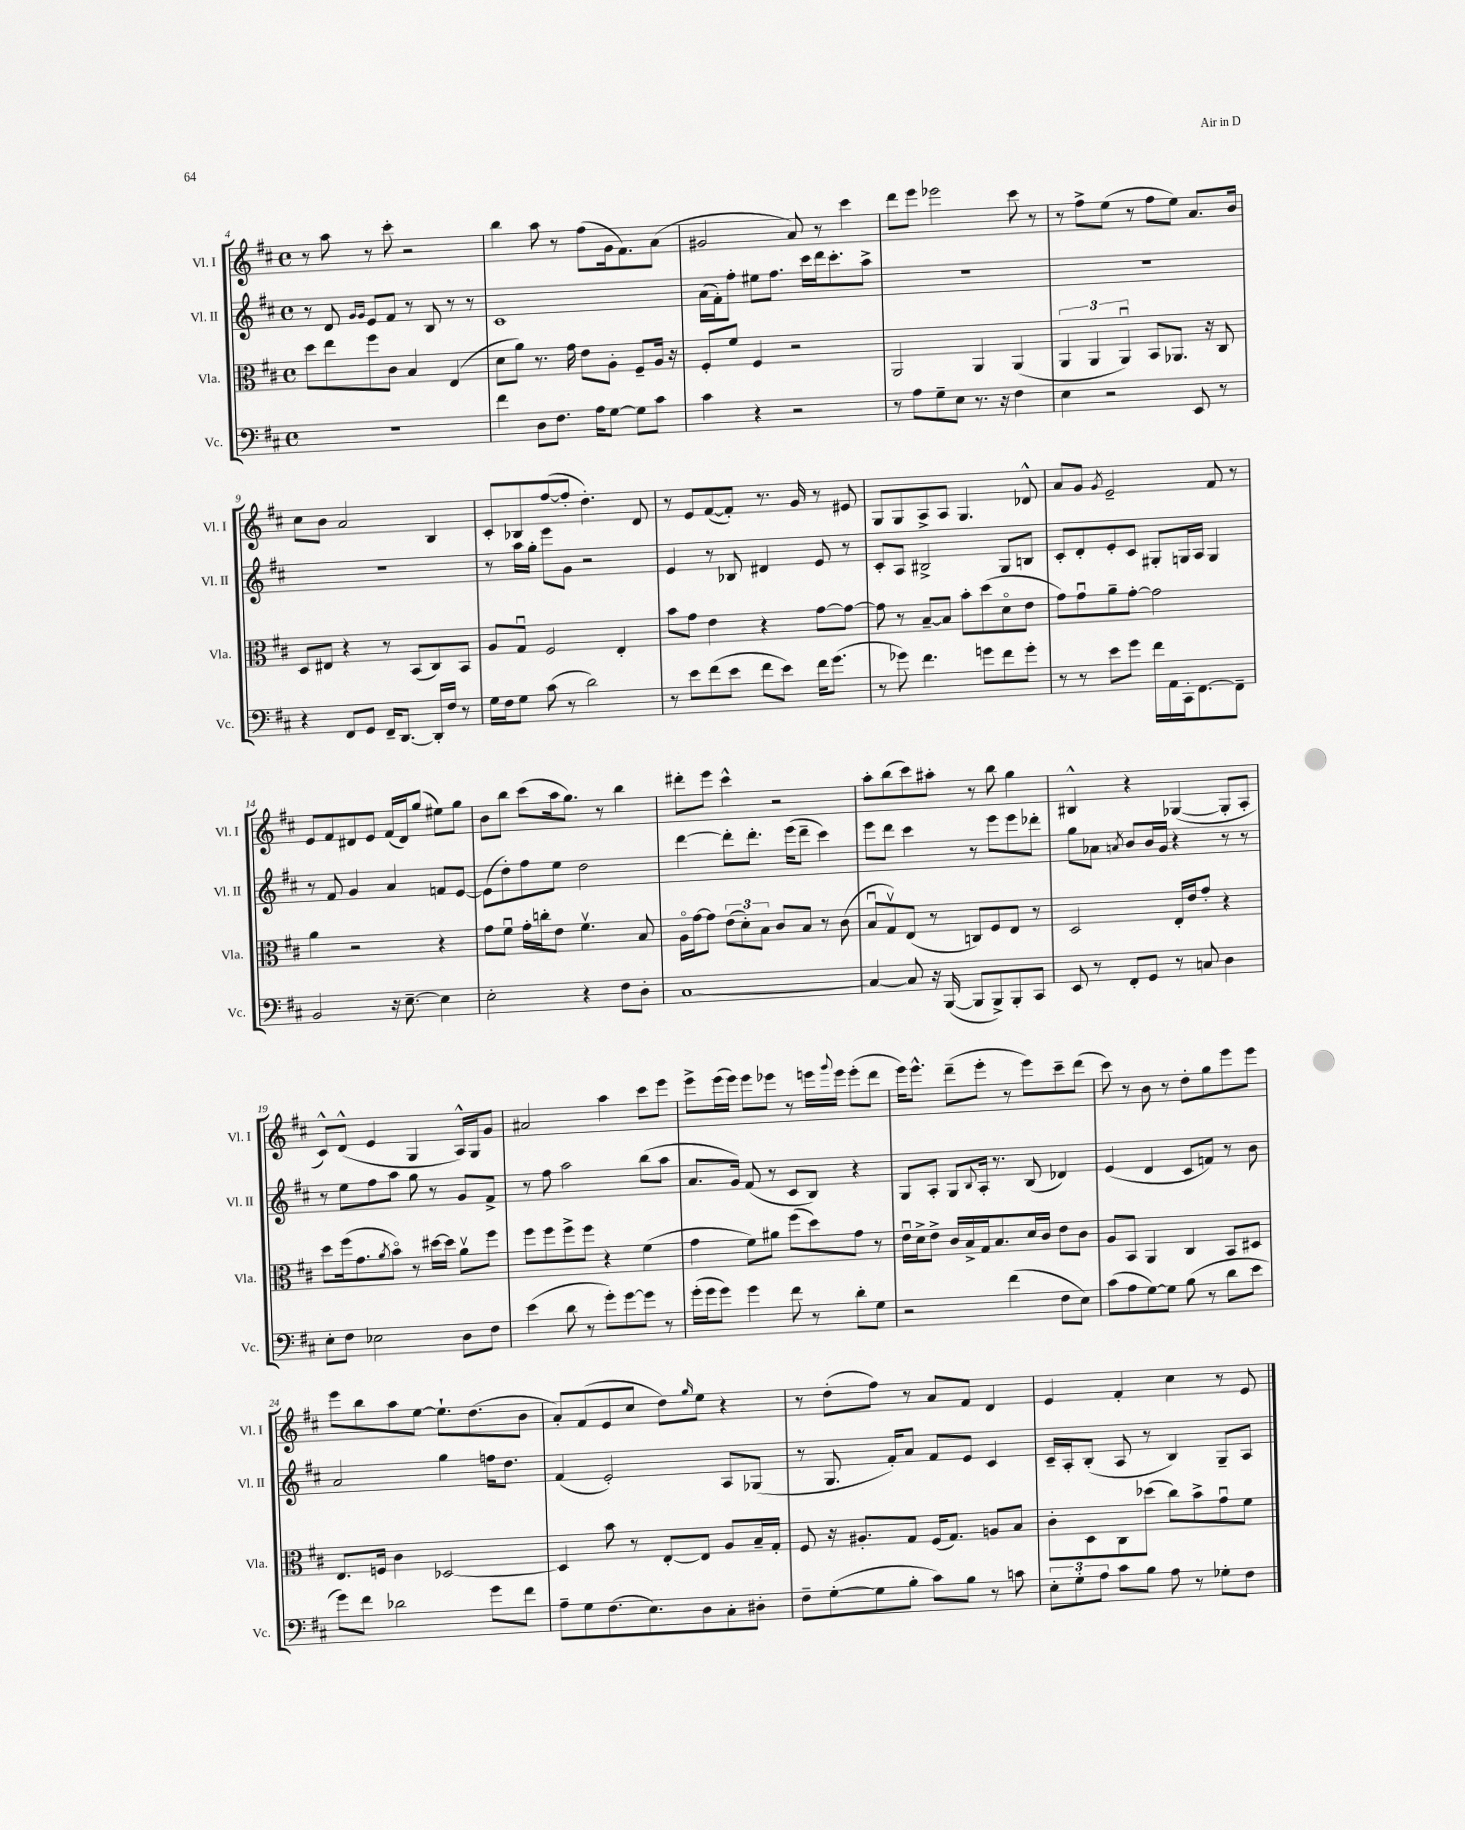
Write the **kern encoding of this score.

**kern	**kern	**kern	**kern
*staff4	*staff3	*staff2	*staff1
*clefF4	*clefC3	*clefG2	*clefG2
*k[f#c#]	*k[f#c#]	*k[f#c#]	*k[f#c#]
*M4/4	*M4/4	*M4/4	*M4/4
*met(c)	*met(c)	*met(c)	*met(c)
1r	8dd	8r	8r
.	8ee	8d	8aa
.	.	16qqg	.
.	.	16qqg	.
.	8ff#	8e	8r
.	8c#	8f#	8ccc#'
.	4B	8r	2r
.	.	8B	.
.	(4E	8r	.
.	.	8r	.
=	=	=	=
4f#	8d	1c#	4bb
.	8a)	.	.
8D	8.r	.	8aa
8.F#	.	.	8r
.	16g	.	.
.	8e	.	(8ff#
16A	.	.	.
[8G	8A'	.	16g
.	.	.	8.f#)
8G]	8F#~	.	.
8c#	16A	.	(8a
.	16r	.	.
=	=	=	=
4c#	8F#'	(16a	2g#
.	.	16f#')	.
.	8f#	8ff#'	.
4r	4F#	8ee#	.
.	.	8.ff#	.
2r	2r	.	8a)
.	.	16ccc#	.
.	.	16ddd	8r
.	.	8.ccc#'	.
.	.	.	4ccc#
.	.	8aa^	.
=	=	=	=
8r	2AA	1r	8ddd
8A	.	.	8eee
8G~	.	.	2eee-
8E	.	.	.
8.r	4AA	.	.
16r	.	.	.
4F#	(4AA	.	8ccc#
.	.	.	8r
=	=	=	=
4E	6AA	1r	8r
.	.	.	8ff#^
.	6AA	.	.
2r	.	.	(8ee
.	6AAu)	.	.
.	.	.	8r
.	8BB	.	8ff#
.	8.AA-	.	8ee)
8EE	.	.	8.a
.	16r	.	.
8r	8C#	.	.
.	.	.	16b
=	=	=	=
4r	8D	1r	8cc#
.	8E#	.	8b
8FF#	4r	.	2a
8GG	.	.	.
16FF#~	8r	.	.
[8.DD	.	.	.
.	(8BB	.	.
16DD']	8C#)	.	4B
16F#	.	.	.
8r	8BB	.	.
=	=	=	=
16G	8A	8r	8c#'
16F#	.	.	.
8G	8Gu	16aa	8B-
.	.	16gg'	.
(8c#	2F#	8eee	([8ff#
8r	.	8g	8ff#']
2d)	.	2r	4.dd')
.	4E'	.	.
.	.	.	8d
=	=	=	=
8r	8b	4e	8r
8e	8g	.	8e
(8f#	4e	8r	([8f#
8e	.	8B-	8f#'])
8f#	4r	4d#	8.r
8e)	.	.	.
.	.	.	16g
16f#	[8g	8e	8r
(8.g	.	.	.
.	8g_	8r	8e#
=	=	=	=
8r	8g]	8c#'	8G
8g-)	8r	8A	8G
4.f#	[8B~	2B#^	8A^
.	8B]	.	8A
.	8b'	.	4.G
8g	(8dd	.	.
8f#	8do	8G	.
8g'	8e	8B	8d-^^
=	=	=	=
8r	8g)	8c#'	8a
8r	8gu	8d'	8g
.	.	.	8qg
8e	8a~	8e'	2e~
8g	[8g'	8c#	.
16f#	2g]	8G#'	.
16AA	.	.	.
16CC#'	.	16G	.
[8.FF#	.	16A	.
.	.	4G	8f#
8FF#~]	.	.	8r
=	=	=	=
2BB	4a	8r	8e
.	.	8f#	8f#
.	2r	4g	8d#
.	.	.	8e
16r	.	4a	(16f#
[8.E~	.	.	16d#)
.	.	.	(8gg
4E]	4r	8f	8ee#)
.	.	[8e	8gg
=	=	=	=
2E'	8g	(8e]	8b
.	8f#u	8dd')	8bb
.	16g'	8ff#	(8ccc#
.	16cc'	.	.
.	8e	8ee	16aa
.	.	.	8.gg)
4r	4.f#v	2dd	.
.	.	.	8r
8F#	.	.	4bb
8D'	8B	.	.
=	=	=	=
[1C#	16Ao	[4ddd	8ddd#'
.	[16g	.	.
.	8g]	.	8eee
.	(12e	8ddd']	4ccc#^^
.	12d')	.	.
.	.	8.ddd'	.
.	12B	.	.
.	8c#	.	2r
.	.	(16eee	.
.	8B	8ddd~	.
.	8r	4ccc#)	.
.	(8c#	.	.
=	=	=	=
4C#_	8Bu	8eee	8aa'
.	8Gv)	8ddd	(8bb
8C#]	(8E	4ccc#	8ccc#)
16r	8r	.	8aa#'
([16BBB	.	.	.
8BBB]	8C)	8r	8r
8BBB^)	8F#	8eee	8bb
8BBB'	8E	8eee	4gg
8CC#	8r	8ddd-'	.
=	=	=	=
8EE	2D	8gg	4B#^^
8r	.	8a-	.
.	.	8qa	.
8FF#'	.	8b	4r
8GG	.	16b	.
.	.	16g	.
8r	16E'	4r	([4G-
.	16e	.	.
8C	8g'	.	.
4D	4r	8r	8G-']
.	.	8r	8A'
=	=	=	=
8E'	8dd	8r	8c#^^)
8F#	(16ff#	8ee	(8d^^
.	8.g	.	.
2E-	.	8ff#	4e
.	8qa	.	.
.	8bo)	8aa	.
.	8r	8gg	4G
.	[16dd#	8r	.
.	16dd#]	.	.
8D	8av	8g	16A^^)
.	.	.	16G
8F#	8ff#	8f#^	8g
=	=	=	=
(4e	8ff#	8r	2a#
.	8ff#	8ff#	.
8d	8ff#^	2aa	.
8r	8ff#	.	.
8g')	4r	.	4aa
[8g	.	.	.
8g]	(4f#	(8bb	8ccc#
8r	.	8aa	8eee
=	=	=	=
(16g'	4g	8.a	8eee^
16g	.	.	.
8g)	.	.	(16eee
.	.	16g)	16eee)
4g	8f#)	(8f#	8eee
.	8a#	8r	8eee-
8f#	(8ff#	8c#	8r
8r	8dd)	8B)	16eee
.	.	.	8qqggg
.	.	.	16eee
8d'	8g	4r	(8eee'
8G	8r	.	8ddd
=	=	=	=
2r	16eu	8G	16eee)
.	16d^	.	8.eee^^
.	8e^	8A'	.
.	16c#	8G	(8ddd~
.	16B^	.	.
.	.	8qqB	.
.	16G	16A'	8eee'
.	8.B	8.r	.
(4f#	.	.	8r
.	16d	(8B	8eee)
.	16c#	.	.
8F#	8e	4d-)	8ccc#~
8E)	8c#	.	(8ddd
=	=	=	=
(8c#	8A	(4e	8ccc#)
8A	8BB	.	8r
[8G)	4AA	4d	8b
8G]	.	.	8r
(8B	4C#	8c#	8dd'
8r	.	8f)	8gg
8d	8BB	8r	8eee
8e	8D#	8b	8eee
=	=	=	=
8g)	8.E	2a	8eee
8f#	.	.	8bb
.	16F	.	.
2d-	4c#	.	8aa
.	.	.	[8ee
.	[2D-	4gg	8.ee`]
.	.	.	(8.dd
8g	.	16ff	.
.	.	8.dd	.
8f#	.	.	8b
=	=	=	=
8A~	4D-]	(4f#	8a')
8G	.	.	(8f#
(8.F#	8b	2e')	8e
.	8r	.	8cc#
8.E)	.	.	.
.	[8E'	.	8dd)
.	.	.	16qqgg
8D	8E]	.	8ee
8C#'	8A	8A	4r
8D#'	16B~	(8G-	.
.	16G'	.	.
=	=	=	=
8F#~	8F#	8r	8r
([8G'	16r	8.G	(8dd'
.	8.A#'	.	.
8G]	.	.	8ff#)
.	.	16f#')	.
8B'	8G	8a	8r
8c#)	(16F#	8f#	8a
.	8.G)	.	.
8B	.	8e	8f#
8r	8A	4c#	4d
8c	8B	.	.
=	=	=	=
12E'	8c#'	16c#~	4e
.	.	16A'	.
12G'	.	.	.
.	8D	(8B'	.
12A	.	.	.
8c#	8C#	8A	4f#'
8B	(8dd-	8r	.
8A	8cc#)	4B)	4cc#
8r	8b^	.	.
8G-'	8gu	8G~	8r
8F#	8f#	8A	8e
==	==	==	==
*-	*-	*-	*-
